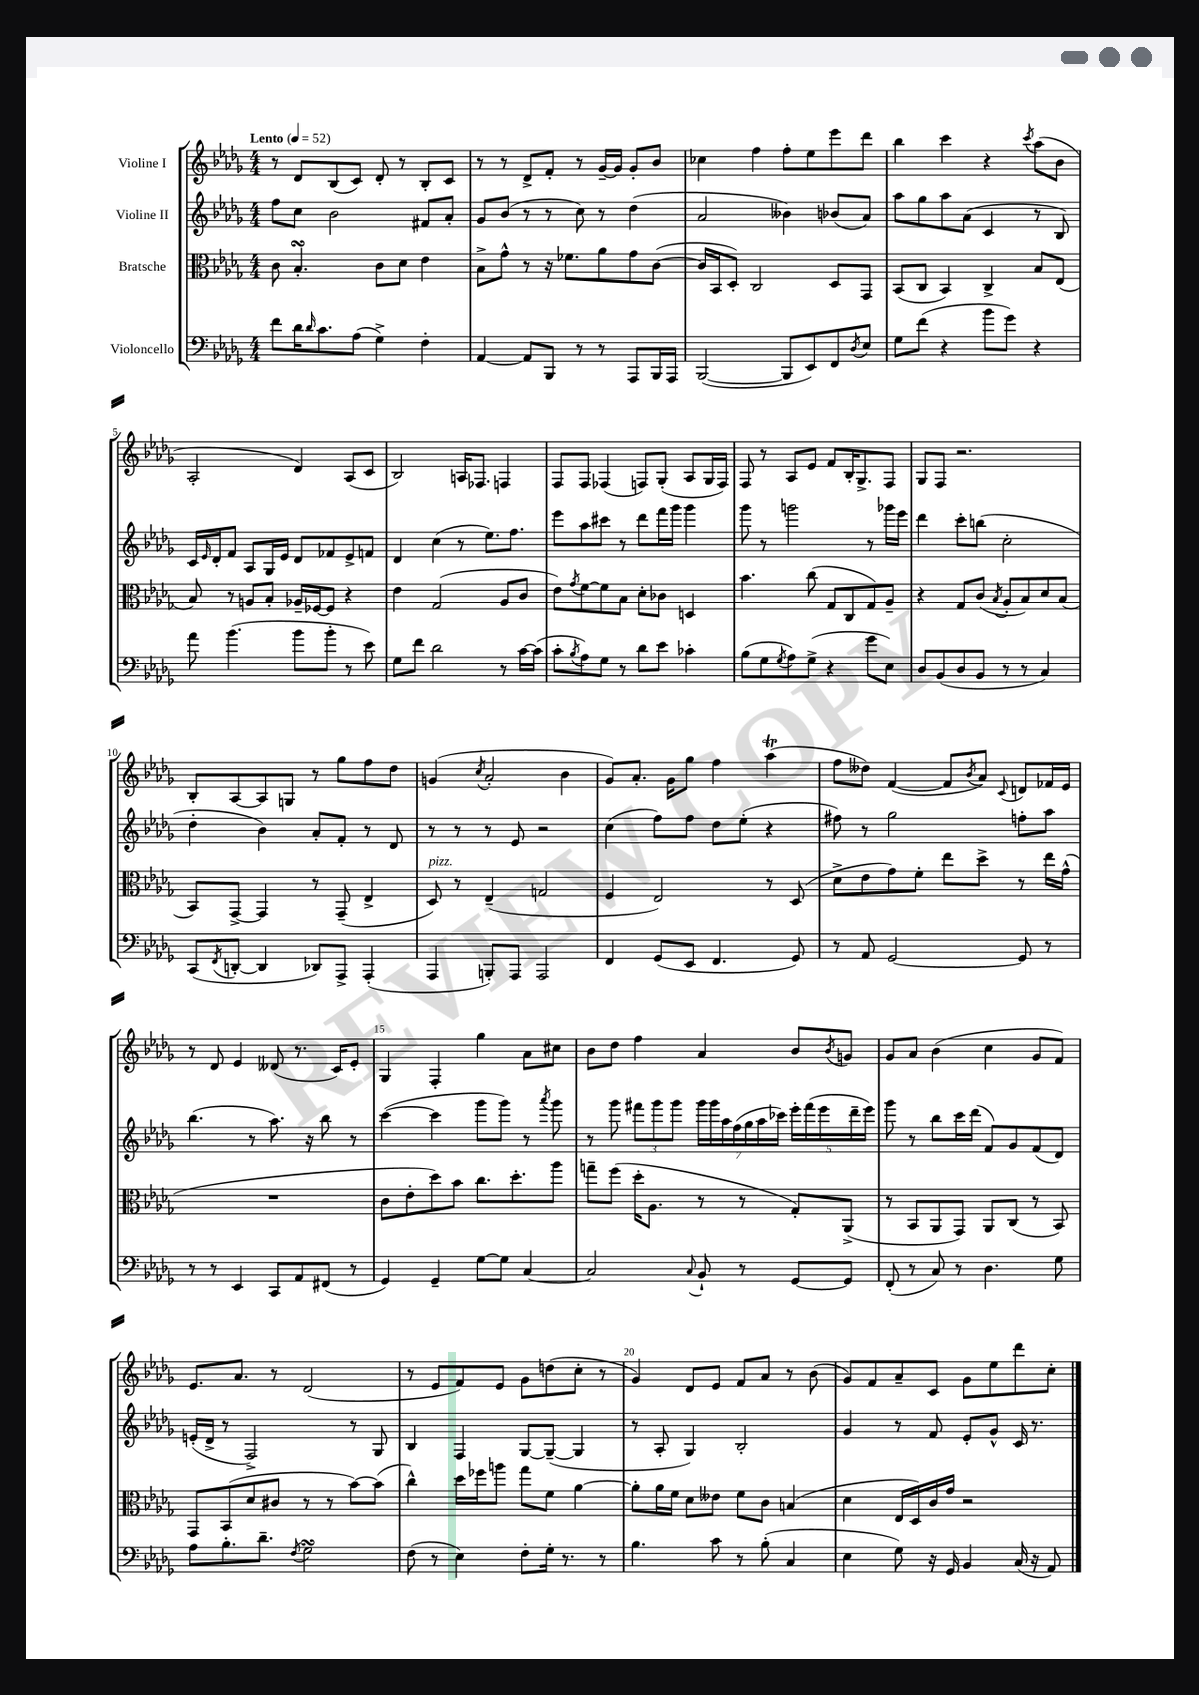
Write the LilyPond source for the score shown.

<<
\new StaffGroup <<
\new Staff = "s0" \with { instrumentName = "Violine I" } {
    \clef treble \key des \major \numericTimeSignature \time 4/4 \tempo "Lento" 4 = 52
    r8 des'8 bes8( c'8) des'8-. r8 bes8-. c'8 |
    r8 r8 des'8-> f'8-. r8 ges'16~-- ges'16 ges'8-. bes'8 |
    ces''4 f''4 f''8-. ees''8 ees'''8 des'''8 |
    bes''4 c'''4 r4 \acciaccatura { c'''8 } aes''8( bes'8 |
    aes2-. des'4) aes8( c'8 |
    bes2) a16 fes8. f4 |
    f8 f8 fes4( f8) ges8-.( aes8 ges16 f16) |
    f8 r8 aes8 ees'8 f'8 bes16-. ges8.-> f8 |
    ges8 f8 r2. |
    bes8-. aes8~ aes8 g8 r8 ges''8 f''8 des''8 |
    g'4( \acciaccatura { c''8 } aes'2-. bes'4 |
    ges'8) aes'8.-. ges'16 ges''8 f''4 aes''4\trill( |
    f''8 deses''8) f'4~( f'8 \acciaccatura { bes'8 } aes'8) \appoggiatura { c'8 } d'8 fes'16 ees'16 |
    r8 des'8 ees'4 deses'8( r8. c'16) ees'8-. |
    ges4 f4-. ges''4 aes'8 cis''8 |
    bes'8 des''8 f''4 aes'4 bes'8 \acciaccatura { bes'8 } g'8 |
    ges'8 aes'8 bes'4( c''4 ges'8 f'8) |
    ees'8. aes'8. r8 des'2( |
    r8 ees'8 f'8) ees'8 ges'8 d''8( c''8-. r8 |
    ges'4) des'8 ees'8 f'8 aes'8 r8 bes'8( |
    ges'8) f'8 aes'8-- c'8 ges'8 ees''8 des'''8 c''8-. \bar "|." |
}
\new Staff = "s1" \with { instrumentName = "Violine II" } {
    \clef treble \key des \major \numericTimeSignature \time 4/4
    f''8 c''8 bes'2 fis'8 aes'8-. |
    ges'8 bes'8( r8 r8 c''8) r8 des''4( |
    aes'2 beses'4) bes'8( aes'8) |
    aes''8 ges''8 aes''8 aes'8( c'4 r8 bes8) |
    c'16 \grace { ees'16 } des'16-. f'8 aes8 ges16 ees'16 des'8 fes'8 ees'8-> f'8 |
    des'4 c''4( r8 ees''8.) f''8. |
    ees'''8 aes''8 cis'''8 r8 des'''8 f'''16 ges'''16 ges'''4 |
    ges'''8 r8 g'''2 r8 ges'''16 ees'''16 |
    des'''4 c'''8-. b''8( c''2-. |
    des''4-. bes'4) aes'8-. f'8-. r8 des'8 |
    r8 r8 r8 ees'8 r2 |
    c''4( f''8) f''8 des''8 ees''8-.( r4 |
    fis''8) r8 ges''2 f''8-. aes''8 |
    bes''4.( r8 aes''8.) r16 bes''8 r8 |
    c'''4~( c'''4 ges'''8 ges'''8) r8 \acciaccatura { aes'''8 } ges'''8 |
    r8 ges'''8 \tuplet 3/2 { fis'''8 ges'''8 ges'''8 } \tuplet 7/4 { ges'''16 ges'''16 aes''16 f''16( ges''16 aes''16 ces'''16) } \tuplet 5/4 { ees'''16-. fis'''16( ees'''16 des'''16-- ees'''16) } |
    ges'''8 r8 bes''8 c'''16 des'''16( f'8) ges'8 f'8( des'8) |
    e'16-.( des'16-> r8 f2->) r8 ges8 |
    bes4 f4 ges8~ ges8~--( ges4 |
    r8 aes8-. ges4) bes2-. |
    ges'4 r8 f'8 ees'8-. ges'8-^ c'16 r8. \bar "|." |
}
\new Staff = "s2" \with { instrumentName = "Bratsche" } {
    \clef alto \key des \major \numericTimeSignature \time 4/4
    c'8 bes4.-.\turn c'8 des'8 ees'4 |
    bes8-> ges'8-^ r8 r16 fes'8. aes'8 ges'8 c'8~( |
    c'16 bes,16 des8-.) c2 des8 ges,8 |
    bes,8( c8 bes,4) c4-> bes8 ees8( |
    bes8) r8 a8 bes8-. aes16-- fes16~ fes8 r4 |
    ees'4 ges2( aes8 c'8 |
    ees'8) \acciaccatura { ges'8 } f'8~ f'8 bes8 des'8-. ces'8 d4 |
    bes'4. c''8( ges8 c8 ges8) aes8-- |
    r4 ges8 c'8( \acciaccatura { bes8 } aes8-. bes8) des'8 bes8( |
    bes,8) ges,8~-> ges,4 r8 ges,8--( ees4-> |
    des8^\markup { \italic "pizz." }) r8 ees4--( g2 |
    f4 ees2) r8 des8( |
    des'8-> ees'8 ges'8) f'8-. ees''8 des''8-> r8 ees''16 ges'16-^( |
    R1 |
    c'8 ees'8-. des''8) bes'8 c''8. des''8.-. aes''8 |
    g''8-- f''8( des''16-. aes8. r8 r8 ges8-.) aes,8->( |
    r8 bes,8 aes,8 ges,8) aes,8 c8( r8 bes,8) |
    ges,8 bes,8( des'8 cis'8 r8 r8 bes'8~) bes'8( |
    c''4-^) des''16 fes''16 a''8 ges''8 f'8 aes'4~ |
    aes'8-. aes'16 f'16 des'8 eeses'8 f'8 c'8 b4( |
    des'4 ees16 des16) c'16 ges'16 r2 \bar "|." |
}
\new Staff = "s3" \with { instrumentName = "Violoncello" } {
    \clef bass \key des \major \numericTimeSignature \time 4/4
    f'8 des'16 \grace { des'16 } c'8. aes8( ges4->) f4-. |
    aes,4~ aes,8 bes,,8 r8 r8 aes,,8 bes,,16 aes,,16 |
    bes,,2~( bes,,8 ees,8) f,8 \acciaccatura { des8 } ees8 |
    ges8 f'8( r4 bes'8 ges'8) r4 |
    aes'8 bes'4.( bes'8 bes'8-. r8 ees'8) |
    ges8 f'8 des'2 r8 c'16~ c'16( |
    c'8-. \acciaccatura { bes8 } aes8) ges8 r8 des'8 ees'8 ces'4-. |
    bes8( ges8 \acciaccatura { ges8 } aes8) ges8->( r4 ges'8 ees8) |
    des8 bes,8( des8 bes,8 r8 r8 c4) |
    c,8( \acciaccatura { f,8 } d,8~-. d,4 des,8) aes,,8-> aes,,4-.( |
    aes,,4 b,,8-.) aes,,8 aes,,2 |
    f,4 ges,8( ees,8 f,4. ges,8) |
    r8 aes,8 ges,2~ ges,8 r8 |
    r8 r8 ees,4 c,8 aes,8 fis,8( r8 |
    ges,4) ges,4-- ges8~ ges8 c4~ |
    c2 \appoggiatura { c8 } bes,8-! r8 ges,8~ ges,8 |
    f,8-.( r8 c8) r8 des4. ges8 |
    aes8 bes8.-. des'8.-- \acciaccatura { f8 } ges2\turn |
    f8( r8 ees4) f8-. ges16-. r8. r8 |
    bes4. c'8 r8 bes8-.( c4 |
    ees4 ges8) r16 ges,16 bes,4 c16( r16 aes,8) \bar "|." |
}
>>
>>
\layout { \context { \Score \override BarNumber.break-visibility = ##(#f #t #t) barNumberVisibility = #(every-nth-bar-number-visible 5) } }
